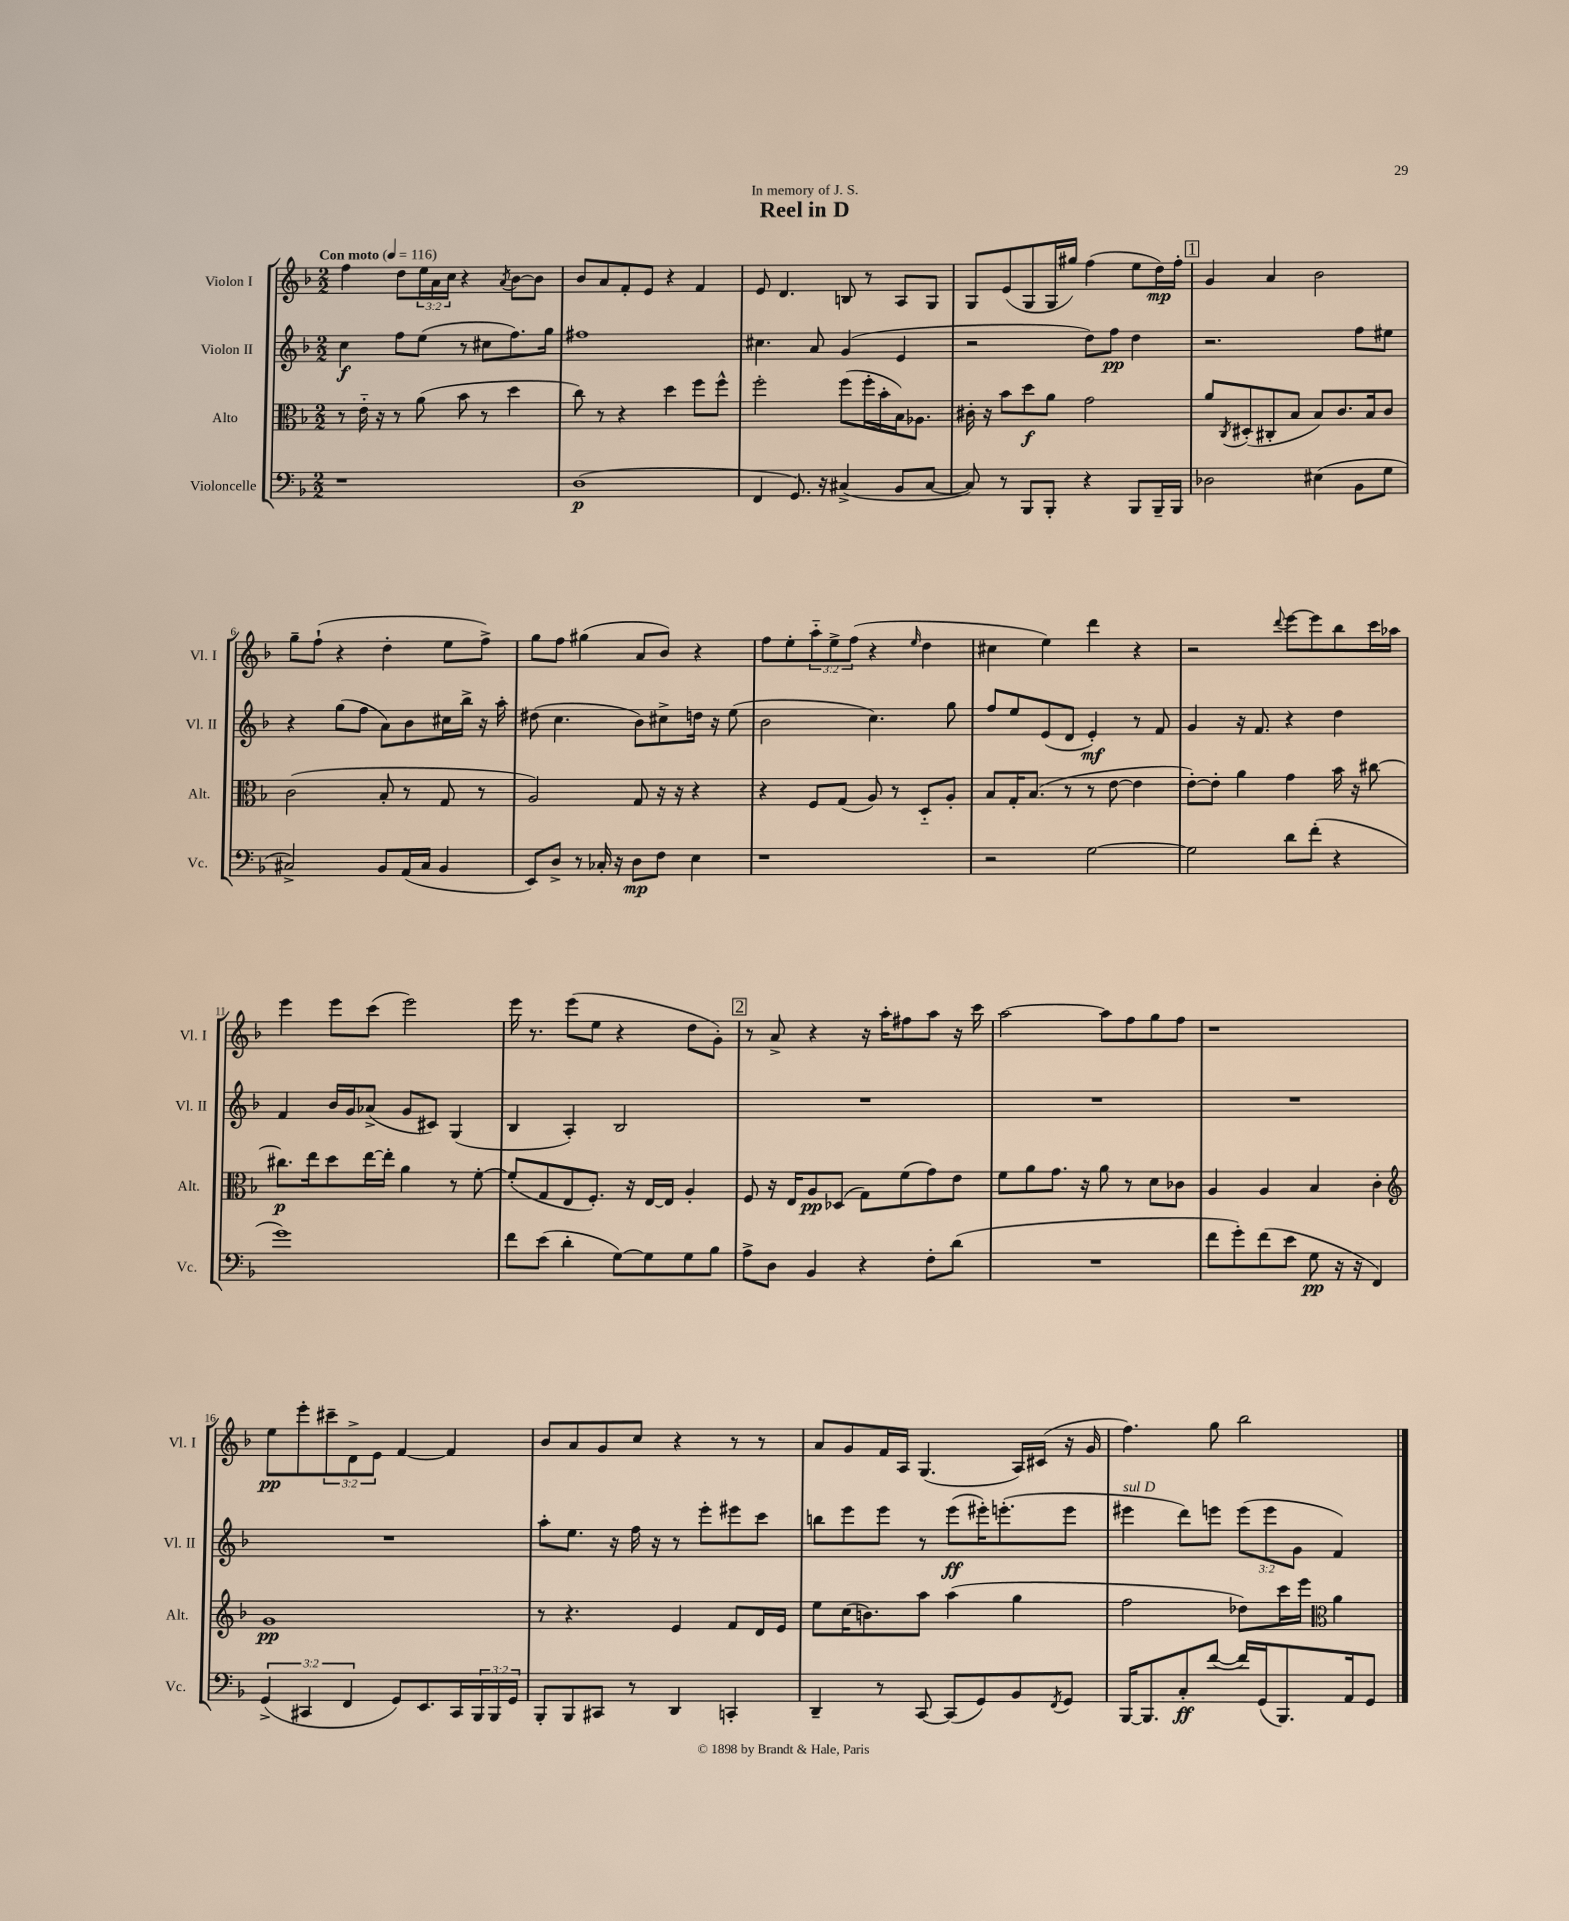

**kern	**dynam	**kern	**dynam	**kern	**dynam	**kern	**dynam
*part4	*part4	*part3	*part3	*part2	*part2	*part1	*part1
*staff4	*staff4	*staff3	*staff3	*staff2	*staff2	*staff1	*staff1
*I"Violoncelle	*	*I"Alto	*	*I"Violon II	*	*I"Violon I	*
*I'Vc.	*	*I'Alt.	*	*I'Vl. II	*	*I'Vl. I	*
*clefF4	*	*clefC3	*	*clefG2	*	*clefG2	*
*k[b-]	*	*k[b-]	*	*k[b-]	*	*k[b-]	*
*M2/2	*	*M2/2	*	*M2/2	*	*M2/2	*
*MM116	*	*MM116	*	*MM116	*	*MM116	*
=1	=1	=1	=1	=1	=1	=1	=1
!	!	!	!	!	!	!LO:TX:a:B:t=Con moto	!
1r	.	8r	.	4cc\	f	4ff\	.
.	.	16e\	.	.	.	.	.
.	.	16r	.	.	.	.	.
.	.	8r	.	8ff\L	.	8dd\L	.
.	.	(8a\	.	(8ee\J	.	24ee\L	.
.	.	.	.	.	.	24a\	.
.	.	.	.	.	.	24cc\JJ	.
.	.	8b-\	.	8r	.	4r	.
.	.	8r	.	8cc#X\L	.	.	.
.	.	.	.	.	.	8qa/	.
.	.	4dd\	.	8.ff\)	.	[8b-\L	.
.	.	.	.	.	.	8b-\J]	.
.	.	.	.	16gg\Jk	.	.	.
=2	=2	=2	=2	=2	=2	=2	=2
(1D	p	8cc\)	.	1ff#X	.	8b-/L	.
.	.	8r	.	.	.	8a/	.
.	.	4r	.	.	.	8f'/	.
.	.	.	.	.	.	8e/J	.
.	.	4dd\	.	.	.	4r	.
.	.	8ff\L	.	.	.	4f/	.
.	.	8ff^^\J	.	.	.	.	.
=3	=3	=3	=3	=3	=3	=3	=3
4FF/	.	2ff'\	.	4.cc#X\	.	8e/	.
.	.	.	.	.	.	4.d/	.
8.GG/)	.	.	.	.	.	.	.
.	.	.	.	8a/	.	.	.
16r	.	.	.	.	.	.	.
(4C#X^/	.	(8ff\L	.	(4g/	.	8Bn/	.
.	.	16ff'\L	.	.	.	8r	.
.	.	16b-'\	.	.	.	.	.
8BB-/L	.	16B-\J)	.	4e/	.	8A/L	.
.	.	8.A-X\J	.	.	.	.	.
[8C#/J	.	.	.	.	.	8G/J	.
=4	=4	=4	=4	=4	=4	=4	=4
8C#/])	.	16c#X'\	.	2r	.	8G/L	.
.	.	16r	.	.	.	.	.
8r	.	8b-\L	.	.	.	(8e/	.
8BBB-/L	.	8dd\	f	.	.	8G/	.
8BBB-'/J	.	8a\J	.	.	.	16G/L	.
.	.	.	.	.	.	16gg#X/JJ)	.
4r	.	2g\	.	8dd\L)	.	(4ff\	.
.	.	.	.	8ff\J	pp	.	.
8BBB-/L	.	.	.	4dd\	.	8ee\L	.
16BBB-~/L	.	.	.	.	.	16dd\L)	mp
16BBB-/JJ	.	.	.	.	.	16ff'\JJ	.
!!LO:REH:place=s1:t=1
=5	=5	=5	=5	=5	=5	=5	=5
2D-X\	.	8a/L	.	2.r	.	4g/	.
.	.	8qC/	.	.	.	.	.
.	.	(8D#X'/	.	.	.	.	.
.	.	8C#X'/	.	.	.	4a/	.
.	.	8B-/J	.	.	.	.	.
(4E#X\	.	8B-/L)	.	.	.	2b-\	.
.	.	8.c/	.	.	.	.	.
8BB-\L	.	.	.	8ff\L	.	.	.
.	.	16B-/k	.	.	.	.	.
8G\J	.	8c/J	.	8ee#X\J	.	.	.
!!LO:LB:g=z
=6	=6	=6	=6	=6	=6	=6	=6
2C#X^/)	.	(2c\	.	4r	.	8gg~\L	.
.	.	.	.	.	.	(8ff`\J	.
.	.	.	.	(8gg\L	.	4r	.
.	.	.	.	8ff\J	.	.	.
8BB-/L	.	8B-'/	.	8a\L)	.	4dd'\	.
(16AA/L	.	8r	.	8b-\	.	.	.
16C#/JJ	.	.	.	.	.	.	.
4BB-/	.	8G/	.	16cc#X\L	.	8ee\L	.
.	.	.	.	16bb-^\JJ	.	.	.
.	.	8r	.	16r	.	8ff^\J)	.
.	.	.	.	16aa'\	.	.	.
=7	=7	=7	=7	=7	=7	=7	=7
8EE/L)	.	2A/)	.	(8dd#X\	.	8gg\L	.
8D^/J	.	.	.	4.cc\	.	8ff\J	.
8r	.	.	.	.	.	(4gg#X\	.
16C-X'/	.	.	.	.	.	.	.
16r	.	.	.	.	.	.	.
8D\L	mp	8G/	.	8b-\L)	.	8a/L	.
8F\J	.	16r	.	8cc#X^\	.	8b-/J)	.
.	.	16r	.	.	.	.	.
4E\	.	4r	.	16ddn\Jk	.	4r	.
.	.	.	.	16r	.	.	.
.	.	.	.	(8ee\	.	.	.
=8	=8	=8	=8	=8	=8	=8	=8
1r	.	4r	.	2b-\	.	8ff\L	.
.	.	.	.	.	.	8ee'\	.
.	.	8F/L	.	.	.	12aa\	.
.	.	.	.	.	.	12ee^\	.
.	.	(8G/J	.	.	.	.	.
.	.	.	.	.	.	(12ff\J	.
.	.	8A/)	.	4.cc\)	.	4r	.
.	.	8r	.	.	.	.	.
.	.	.	.	.	.	16qqee/	.
.	.	8D/L	.	.	.	4dd\	.
.	.	8A'/J	.	8gg\	.	.	.
=9	=9	=9	=9	=9	=9	=9	=9
2r	.	8B-/L	.	8ff/L	.	4cc#X\	.
.	.	16G'/K	.	8ee/	.	.	.
.	.	(8.B-/J	.	.	.	.	.
.	.	.	.	(8e/	.	4ee\)	.
.	.	8r	.	8d/J	.	.	.
[2G\	.	8r	.	4e'/)	mf	4ddd\	.
.	.	[8e\	.	.	.	.	.
.	.	4e\]	.	8r	.	4r	.
.	.	.	.	8f/	.	.	.
=10	=10	=10	=10	=10	=10	=10	=10
2G\]	.	[8e'\L)	.	4g/	.	2r	.
.	.	8e'\J]	.	.	.	.	.
.	.	4a\	.	16r	.	.	.
.	.	.	.	8.f/	.	.	.
.	.	.	.	.	.	8qqddd/	.
8d\L	.	4g\	.	4r	.	[8eee\L	.
(8f'\J	.	.	.	.	.	8eee\]	.
4r	.	16b-\	.	4dd\	.	8bb-\	.
.	.	16r	.	.	.	.	.
.	.	[8cc#X\	.	.	.	16ccc\L	.
.	.	.	.	.	.	16aa-X\JJ	.
!!LO:LB:g=z
=11	=11	=11	=11	=11	=11	=11	=11
1g)	.	8.cc#X\L]	p	4f/	.	4eee\	.
.	.	16ee\k	.	.	.	.	.
.	.	8dd\	.	16b-/LL	.	8eee\L	.
.	.	.	.	16g/J	.	.	.
.	.	[16ee\L	.	(8a-X^/J	.	(8ccc\J	.
.	.	16ee'\JJ]	.	.	.	.	.
.	.	4a\	.	8g/L	.	2eee\)	.
.	.	.	.	8c#X/J)	.	.	.
.	.	8r	.	(4G/	.	.	.
.	.	[8f'\	.	.	.	.	.
=12	=12	=12	=12	=12	=12	=12	=12
8f\L	.	(8f'/L]	.	4B-/	.	16eee\	.
.	.	.	.	.	.	8.r	.
(8e\J	.	8G/	.	.	.	.	.
4d'\	.	8E/	.	4A'/)	.	(8eee\L	.
.	.	8.F'/J)	.	.	.	8ee\J	.
[8G\L)	.	.	.	2B-/	.	4r	.
.	.	16r	.	.	.	.	.
8G\]	.	[16E/LL	.	.	.	.	.
.	.	16E/JJ]	.	.	.	.	.
8G\	.	4A'/	.	.	.	8dd\L	.
8B-\J	.	.	.	.	.	8g'\J)	.
!!LO:REH:place=s1:t=2
=13	=13	=13	=13	=13	=13	=13	=13
8A^\L	.	8F/	.	1r	.	8r	.
8D\J	.	16r	.	.	.	8a^/	.
.	.	16E/KL	.	.	.	.	.
4BB-/	.	8A/	pp	.	.	4r	.
.	.	(8D-X/J	.	.	.	.	.
4r	.	8G\L)	.	.	.	16r	.
.	.	.	.	.	.	16aa'\KL	.
.	.	(8f\	.	.	.	8ff#X\	.
8F'\L	.	8g\)	.	.	.	8aa\J	.
(8d\J	.	8e\J	.	.	.	16r	.
.	.	.	.	.	.	16ccc\	.
=14	=14	=14	=14	=14	=14	=14	=14
1r	.	8f\L	.	1r	.	[2aa\	.
.	.	8a\	.	.	.	.	.
.	.	8.g\J	.	.	.	.	.
.	.	16r	.	.	.	.	.
.	.	8a\	.	.	.	8aa\L]	.
.	.	8r	.	.	.	8ff\	.
.	.	8d\L	.	.	.	8gg\	.
.	.	8c-X\J	.	.	.	8ff\J	.
=15	=15	=15	=15	=15	=15	=15	=15
8f\L	.	4A/	.	1r	.	1r	.
8g'\)	.	.	.	.	.	.	.
(8f\	.	4A/	.	.	.	.	.
8e\J	.	.	.	.	.	.	.
8G\	pp	4B-/	.	.	.	.	.
16r	.	.	.	.	.	.	.
16r	.	.	.	.	.	.	.
4FF/)	.	4c'\	.	.	.	.	.
!!LO:LB:g=z
=16	=16	=16	=16	=16	=16	=16	=16
*	*	*clefG2	*	*	*	*	*
(6GG^/	.	1g	pp	1r	.	8ee\L	pp
.	.	.	.	.	.	8eee'\	.
6CC#X/	.	.	.	.	.	.	.
.	.	.	.	.	.	12ccc#X~\	.
6FF/	.	.	.	.	.	12d^\	.
.	.	.	.	.	.	12e\J	.
8GG/L)	.	.	.	.	.	[4f/	.
8.EE/	.	.	.	.	.	.	.
.	.	.	.	.	.	4f/]	.
16CC#/L	.	.	.	.	.	.	.
24BBB-/	.	.	.	.	.	.	.
24BBB-/	.	.	.	.	.	.	.
24GG/JJ	.	.	.	.	.	.	.
=17	=17	=17	=17	=17	=17	=17	=17
8BBB-'/L	.	8r	.	8aa'\L	.	8b-/L	.
8BBB-/	.	4.r	.	8.ee\J	.	8a/	.
8CC#X/J	.	.	.	.	.	8g/	.
.	.	.	.	16r	.	.	.
8r	.	.	.	16ff\	.	8cc/J	.
.	.	.	.	16r	.	.	.
4DD/	.	4e/	.	8r	.	4r	.
.	.	.	.	8eee'\L	.	.	.
4CCn'/	.	8f/L	.	8eee#X\	.	8r	.
.	.	16d/L	.	8ccc\J	.	8r	.
.	.	16e/JJ	.	.	.	.	.
=18	=18	=18	=18	=18	=18	=18	=18
4DD~/	.	8ee\L	.	8bbn\L	.	8a/L	.
.	.	(16cc\K	.	8eee\	.	8g/	.
.	.	8.bn\)	.	.	.	.	.
8r	.	.	.	8eee\J	.	16f/L	.
.	.	.	.	.	.	16A/JJ	.
[8CC/	.	8aa\J	.	8r	.	(4.G/	.
(8CC/L]	.	(4aa\	.	(8eee\L	ff	.	.
8GG/)	.	.	.	16eee#X'\K)	.	.	.
.	.	.	.	(8.eeen'\	.	.	.
8BB-/	.	4gg\	.	.	.	16A/LL)	.
.	.	.	.	.	.	(16c#X/JJ	.
8qFF/	.	.	.	.	.	.	.
8GG/J	.	.	.	8eee\J	.	16r	.
.	.	.	.	.	.	16g/	.
=19	=19	=19	=19	=19	=19	=19	=19
!	!	!	!	!LO:TX:a:i:t=sul D	!	!	!
[16BBB-/KL	.	2ff\	.	4eee#X\	.	4.ff\)	.
8.BBB-/]	.	.	.	.	.	.	.
8C'/	ff	.	.	8ddd\L)	.	.	.
([8f/J	.	.	.	8eeen\J	.	8gg\	.
16f/LL])	.	8dd-X\L)	.	(12eee\L	.	2bb-\	.
(16GG/J	.	.	.	.	.	.	.
.	.	.	.	12eee\	.	.	.
8.BBB-/)	.	16ccc\L	.	.	.	.	.
.	.	.	.	12g\J	.	.	.
.	.	16eee\JJ	.	.	.	.	.
*	*	*clefC3	*	*	*	*	*
.	.	4a\	.	4f/)	.	.	.
16AA/k	.	.	.	.	.	.	.
8GG/J	.	.	.	.	.	.	.
==	==	==	==	==	==	==	==
*-	*-	*-	*-	*-	*-	*-	*-
